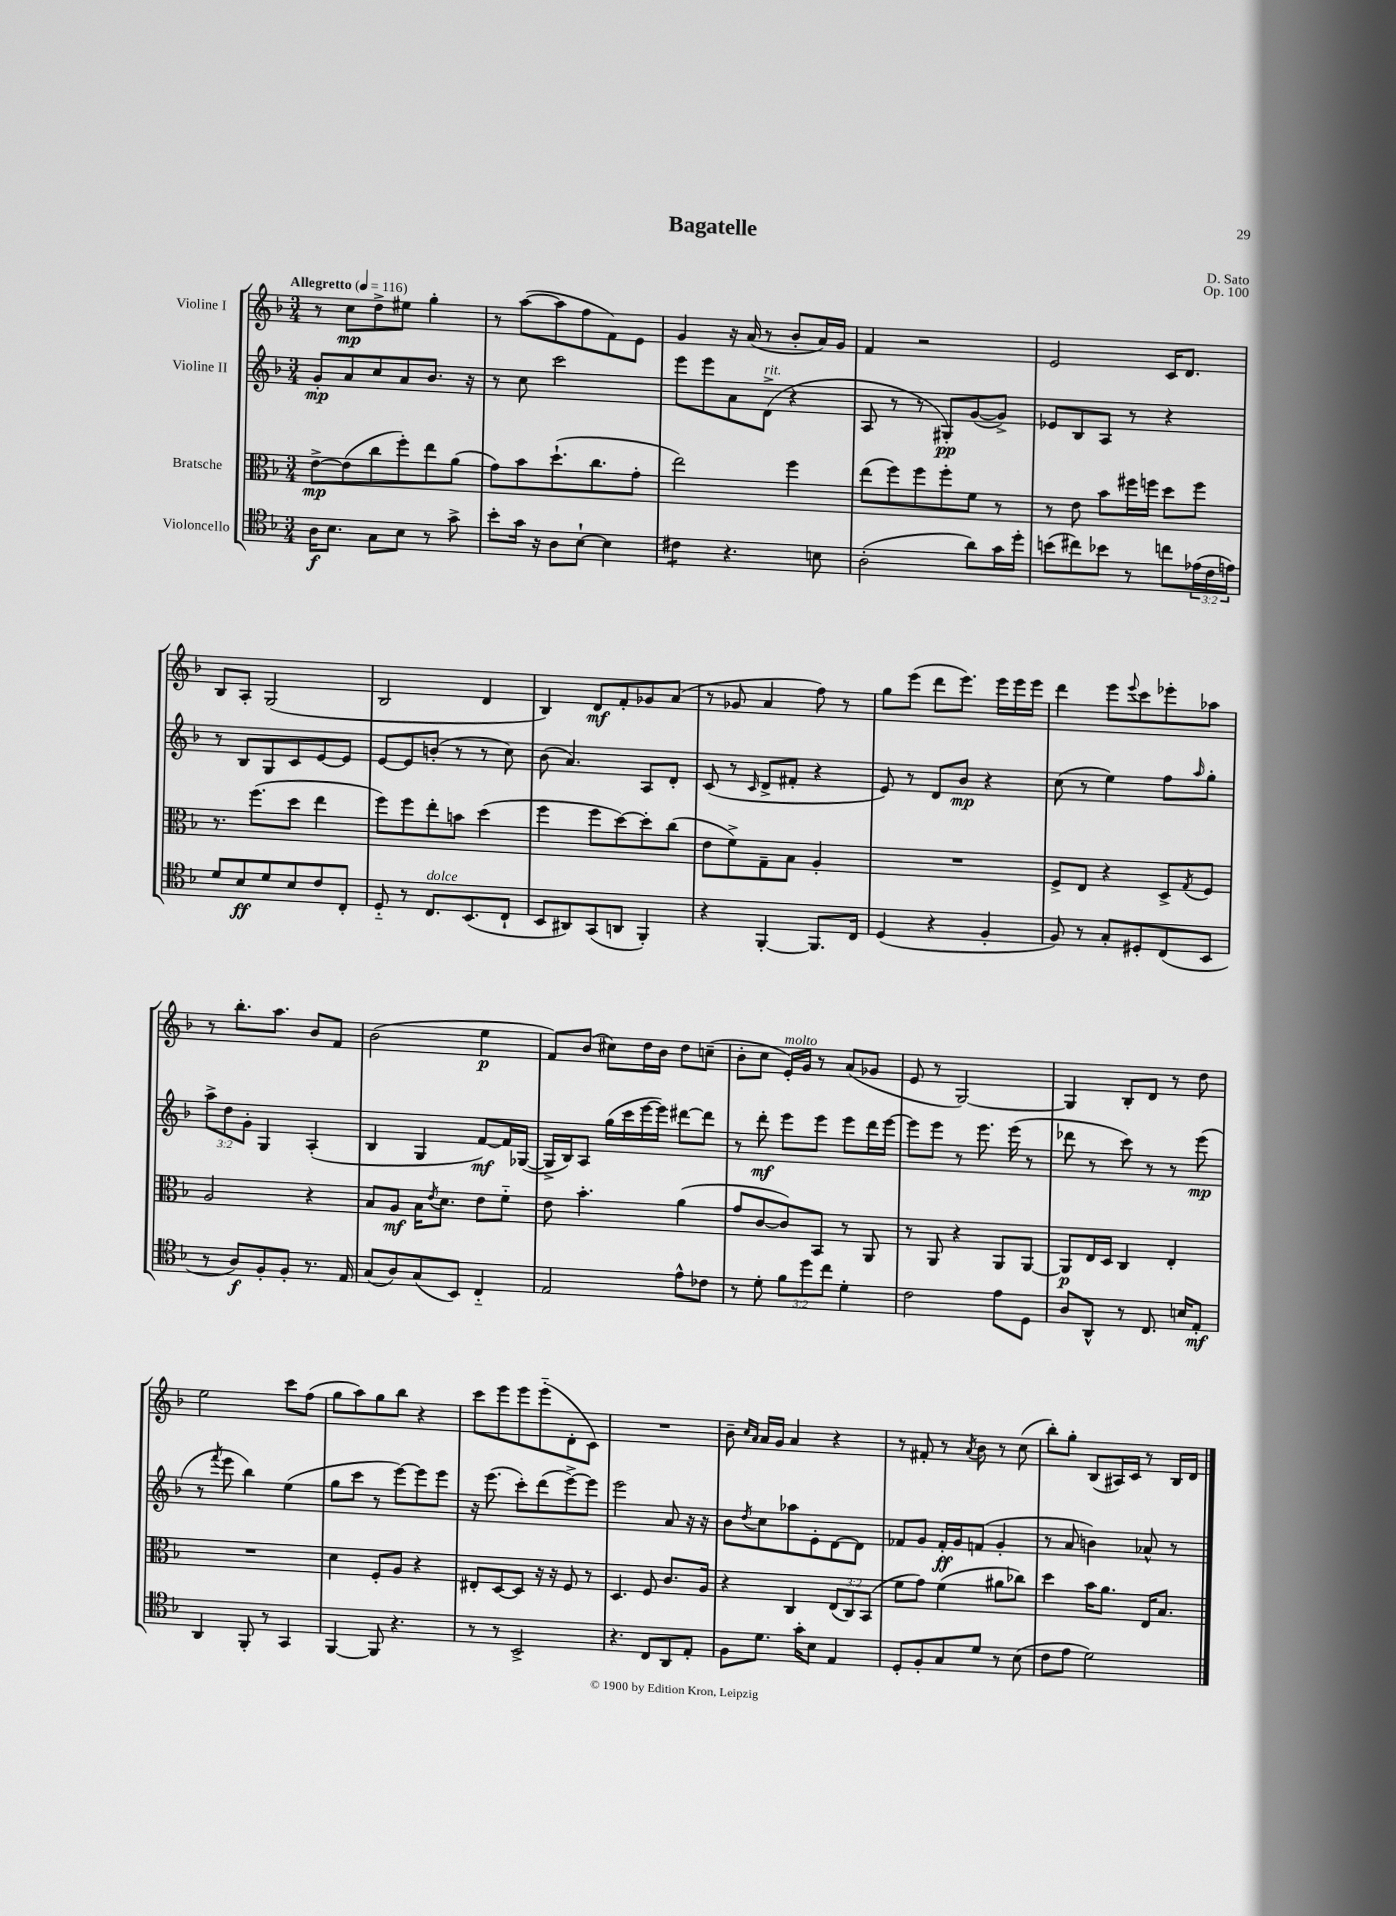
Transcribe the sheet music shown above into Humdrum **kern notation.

**kern	**kern	**kern	**kern
*staff4	*staff3	*staff2	*staff1
*clefC4	*clefC3	*clefG2	*clefG2
*k[b-]	*k[b-]	*k[b-]	*k[b-]
*M3/4	*M3/4	*M3/4	*M3/4
*MM116	*MM116	*MM116	*MM116
16A	[8e^	8g'	8r
8.B-	.	.	.
.	(8e]	8a	8cc
8G	8cc	8cc	8dd^
8B-	8ff')	8a	8ee#
8r	8ee	8.b-	4gg'
8g^	(8a	.	.
.	.	16r	.
=	=	=	=
8b-'	8g)	8r	8r
16g	8b-	8cc	([8aa
16r	.	.	.
8A	(8.dd`	2ccc	8aa]
[8B-`	.	.	8ff
.	8.cc	.	.
4B-]	.	.	8f)
.	8g'	.	8e
=	=	=	=
4c#	2ee)	8eee	4g
.	.	8eee	.
4.r	.	8a	16r
.	.	.	(16a
.	.	(8d^	8r
.	4ff	4r	8b-'
8B	.	.	16a)
.	.	.	16g
=	=	=	=
(2A'	(8ee	8A	4f
.	8ff)	8r	.
.	8ff	8r	2r
.	8ff'	8G#')	.
8a)	8f	([8g	.
16g	8r	8g^])	.
16dd'	.	.	.
=	=	=	=
(8b	8r	8e-	2e
8cc#)	8e	8B-	.
8b-	8b-	8A	.
8r	16ff#	8r	.
.	16ff	.	.
8cc	8dd	4r	16c
.	.	.	8.d
(24e-	8ff	.	.
24c	.	.	.
24e)	.	.	.
=	=	=	=
8d	8.r	8r	8B-
8B-	.	8B-	8A'
.	(8.ff	.	.
8d	.	8G	(2G
8B-	8dd	8c	.
8c	4ee	[8e	.
8C'	.	8e]	.
=	=	=	=
8D'~	8ff)	[8e	2B-
8r	8ff	8e]	.
8.C	8ee'	(8b'	.
.	8b	8r	.
(8.BB-	.	.	.
.	(4dd	8r	4d
8C`	.	8cc)	.
=	=	=	=
8BB-	4ff	(8b-	4B-)
8AA#)	.	4.a)	.
(8GG	8ff	.	8d
8AA	[8dd)	.	8f'
4FF')	8dd']	8A	8g-
.	(8cc	8d'	(8a
=	=	=	=
4r	8e	(8c	8r
.	8f^)	8r	8g-
.	.	16qqc	.
[4FF'	8G~	8d^	4a
.	8B-	8f#'	.
8.FF]	4A'	4r	8ff)
.	.	.	8r
16C	.	.	.
=	=	=	=
(4D	2.r	8e)	8gg
.	.	8r	(8eee
4r	.	8d	8ddd
.	.	8b-	8.eee)
4F'	.	4r	.
.	.	.	16eee
.	.	.	16eee
.	.	.	16eee
=	=	=	=
8F)	8F^	(8cc	4ddd
8r	8E	8r	.
8G'	4r	4ee)	8eee
.	.	.	8qqeee
8D#'	.	.	8ccc
(8C	8D^	8ff	8eee-'
.	8qG	16qqaa	.
8BB-	8F	8gg'	8aa-
=	=	=	=
8r	2A	12aa^	8r
.	.	12dd	.
8A)	.	.	8.bb-'
.	.	12g'	.
8F'	.	4G	.
.	.	.	8.aa
8F'	.	.	.
8.r	4r	(4A'	8b-
.	.	.	8f
16E	.	.	.
=	=	=	=
(8G	8B-	4B-	(2b-
8A)	8A	.	.
(8G	16B-	4G	.
.	8qe	.	.
.	8.d	.	.
8BB-)	.	.	.
4C'~	8e	[8f)	4ee
.	8f'~	16f]	.
.	.	([16G-	.
=	=	=	=
2E	8e	16G-^]	8f)
.	.	16B-)	.
.	4.b-'	8A	(8b-
.	.	(16gg	8cc#)
.	.	16ccc	.
.	.	[16eee	16dd
.	.	16eee])	16b-
8e^^	(4a	[8ddd#	8dd
8c-	.	8ddd#]	(8cc~
=	=	=	=
8r	8g	8r	8b-'
8d'	[8c	8ddd'	8cc
12f	8c])	8eee	16e')
.	.	.	16g
12dd	.	.	.
.	8BB-	8eee	8r
12cc	.	.	.
4d'	8r	8eee	(8a
.	8AA	16ddd	8g-
.	.	[16eee	.
=	=	=	=
2c	8r	8eee]	8e
.	8AA	8eee	8r
.	4r	8r	[2G)
.	.	8.eee	.
8e	8AA	.	.
.	.	(16eee	.
8D	[8AA	8r	.
=	=	=	=
8A	8AA]	8ddd-	4G]
8AA^^	16E	8r	.
.	16D	.	.
8r	4C	8ccc)	8B-'
8.C	.	8r	8d
.	4E'	8r	8r
16B	.	.	.
8E'	.	(8eee	8dd
=	=	=	=
4AA	2.r	8r	2ee
.	.	8qfff	.
.	.	8eee	.
8FF'	.	4bb-)	.
8r	.	.	.
4GG	.	(4ee	8ccc
.	.	.	(8ff
=	=	=	=
[4FF	4d	8gg	8gg
.	.	8ccc	8aa)
8FF]	8F'	8r	8gg
4.r	8A	[8eee)	8bb-
.	4r	8eee]	4r
.	.	8eee	.
=	=	=	=
8r	8E#'	16r	8ccc
.	.	(8.eee	.
8r	[8D	.	8eee
2BB-^	8D]	8ccc')	8eee
.	16r	(8ddd	(8eee'~
.	16r	.	.
.	8F	[8eee^)	8d'
.	8r	8eee]	8c)
=	=	=	=
4.r	4.D	2eee	2.r
8C	8F	.	.
8AA	8.c	8a	.
8E'	.	16r	.
.	16A	16r	.
=	=	=	=
8F	4r	8b-	8b-~
.	.	.	16qqcc
.	.	8qdd	16qqa
8.d	.	8cc	16a
.	.	.	16g
.	4C	8aa-	4a
16g'	.	.	.
8B-	.	8e'	.
4E	(12E	[8d	4r
.	12C)	.	.
.	.	8d]	.
.	(12BB-	.	.
=	=	=	=
8D'	8f	8f-	8r
8F'	8g)	8g	8f#'
8G	(4f	16f-'	8r
.	.	16g	.
.	.	.	8qa
8d	.	(8f	8b-
8r	8a#	4g'	8r
(8B-	8cc-)	.	(8cc
=	=	=	=
8c	4dd	8r	8bb-')
8e	.	8a	8gg'
2d)	16b-	4b)	(8B-
.	8.a	.	.
.	.	.	16A#)
.	.	.	16c
.	16E	8a-^^	8r
.	8.B-	.	.
.	.	8r	16B-
.	.	.	16d
==	==	==	==
*-	*-	*-	*-
